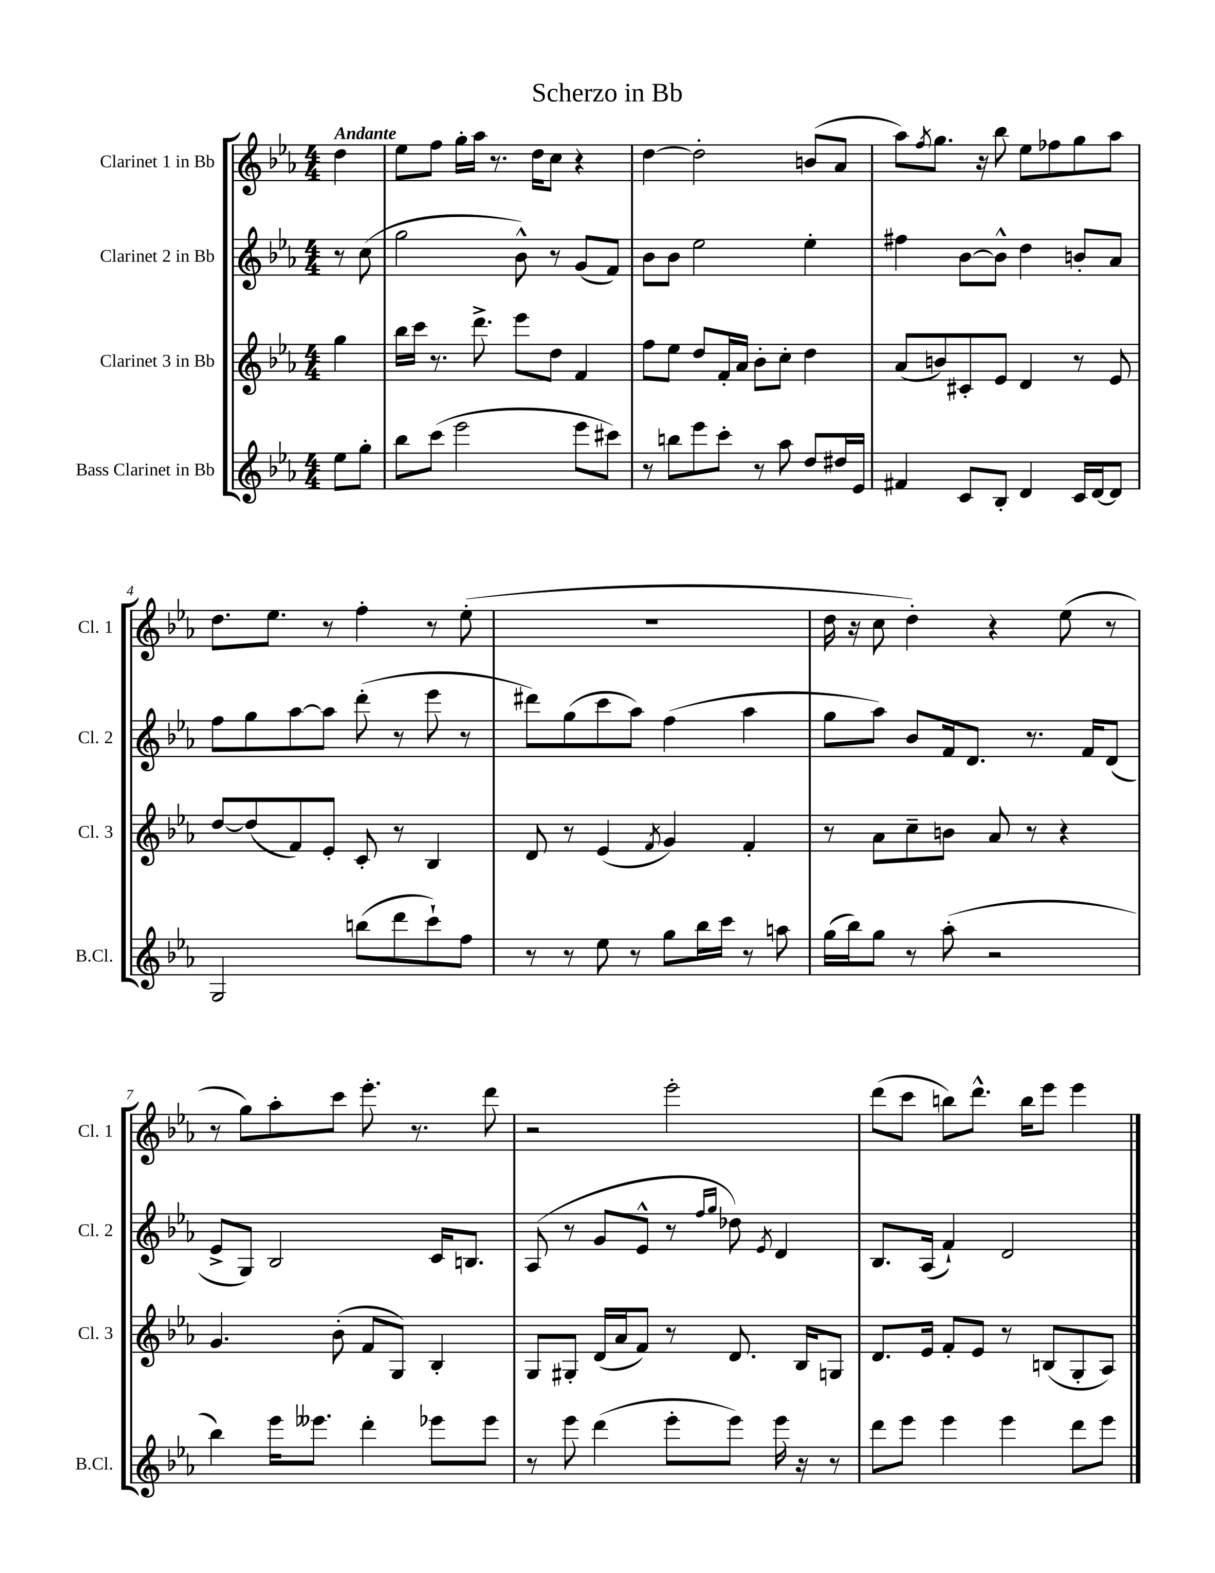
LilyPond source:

\header { title = "Scherzo in Bb" }
<<
\new StaffGroup <<
\new Staff = "s0" \with { instrumentName = "Clarinet 1 in Bb" shortInstrumentName = "Cl. 1" } {
    \clef treble \key ees \major \numericTimeSignature \time 4/4 \partial 4 \tempo "Andante"
    d''4 |
    ees''8 f''8 g''16-. aes''16 r8. d''16 c''8 r4 |
    d''4~ d''2-. b'8( aes'8 |
    aes''8) \acciaccatura { f''8 } g''8. r16 bes''8 ees''8 fes''8 g''8 aes''8 |
    d''8. ees''8. r8 f''4-. r8 ees''8-.( |
    r1 |
    d''16 r16 c''8 d''4-.) r4 ees''8( r8 |
    r8 g''8) aes''8-. c'''8 ees'''8.-. r8. d'''8 |
    r2 ees'''2-. |
    d'''8( c'''8 b''8) d'''8.-^ b''16 ees'''8 ees'''4 \bar "|." |
}
\new Staff = "s1" \with { instrumentName = "Clarinet 2 in Bb" shortInstrumentName = "Cl. 2" } {
    \clef treble \key ees \major \numericTimeSignature \time 4/4 \partial 4
    r8 c''8( |
    g''2 bes'8-^) r8 g'8( f'8) |
    bes'8 bes'8 ees''2 ees''4-. |
    fis''4 bes'8~ bes'8-^ d''4 b'8-. aes'8 |
    f''8 g''8 aes''8~ aes''8 d'''8-.( r8 ees'''8 r8 |
    dis'''8) g''8( c'''8 aes''8) f''4( aes''4 |
    g''8 aes''8) bes'8 f'16 d'8. r8. f'16 d'8( |
    ees'8-> g8) bes2 c'16 b8. |
    aes8( r8 g'8 ees'8-^ r8 \grace { f''16 g''16 } des''8) \acciaccatura { ees'8 } d'4 |
    bes8. aes16( f'4-!) d'2 \bar "|." |
}
\new Staff = "s2" \with { instrumentName = "Clarinet 3 in Bb" shortInstrumentName = "Cl. 3" } {
    \clef treble \key ees \major \numericTimeSignature \time 4/4 \partial 4
    g''4 |
    bes''16 c'''16 r8. d'''8.-> ees'''8 d''8 f'4 |
    f''8 ees''8 d''8 f'16-. aes'16 bes'8-. c''8-. d''4 |
    aes'8( b'8) cis'8-. ees'8 d'4 r8 ees'8 |
    d''8~ d''8( f'8) ees'8-. c'8-. r8 bes4 |
    d'8 r8 ees'4( \acciaccatura { f'8 } g'4) f'4-. |
    r8 aes'8 c''8-- b'8 aes'8 r8 r4 |
    g'4. bes'8-.( f'8 g8) bes4-. |
    g8 gis8-. d'16( aes'16 f'8) r8 d'8. bes16 g8 |
    d'8. ees'16 f'8-. ees'8 r8 b8( g8-. aes8) \bar "|." |
}
\new Staff = "s3" \with { instrumentName = "Bass Clarinet in Bb" shortInstrumentName = "B.Cl." } {
    \clef treble \key ees \major \numericTimeSignature \time 4/4 \partial 4
    ees''8 g''8-. |
    bes''8 c'''8( ees'''2 ees'''8 cis'''8) |
    r8 b''8 ees'''8 c'''8-. r8 aes''8 d''8 dis''16 ees'16 |
    fis'4 c'8 bes8-. d'4 c'16 d'16~ d'8 |
    g2 b''8( d'''8 c'''8-!) f''8 |
    r8 r8 ees''8 r8 g''8 bes''16 c'''16 r8 a''8 |
    g''16( bes''16) g''8 r8 aes''8-.( r2 |
    bes''4) ees'''16 eeses'''8. d'''4-. ees'''8 ees'''8 |
    r8 ees'''8 d'''4( ees'''8-. ees'''8) ees'''16 r16 r8 |
    d'''8 ees'''8 ees'''4 ees'''4 d'''8 ees'''8 \bar "|." |
}
>>
>>
